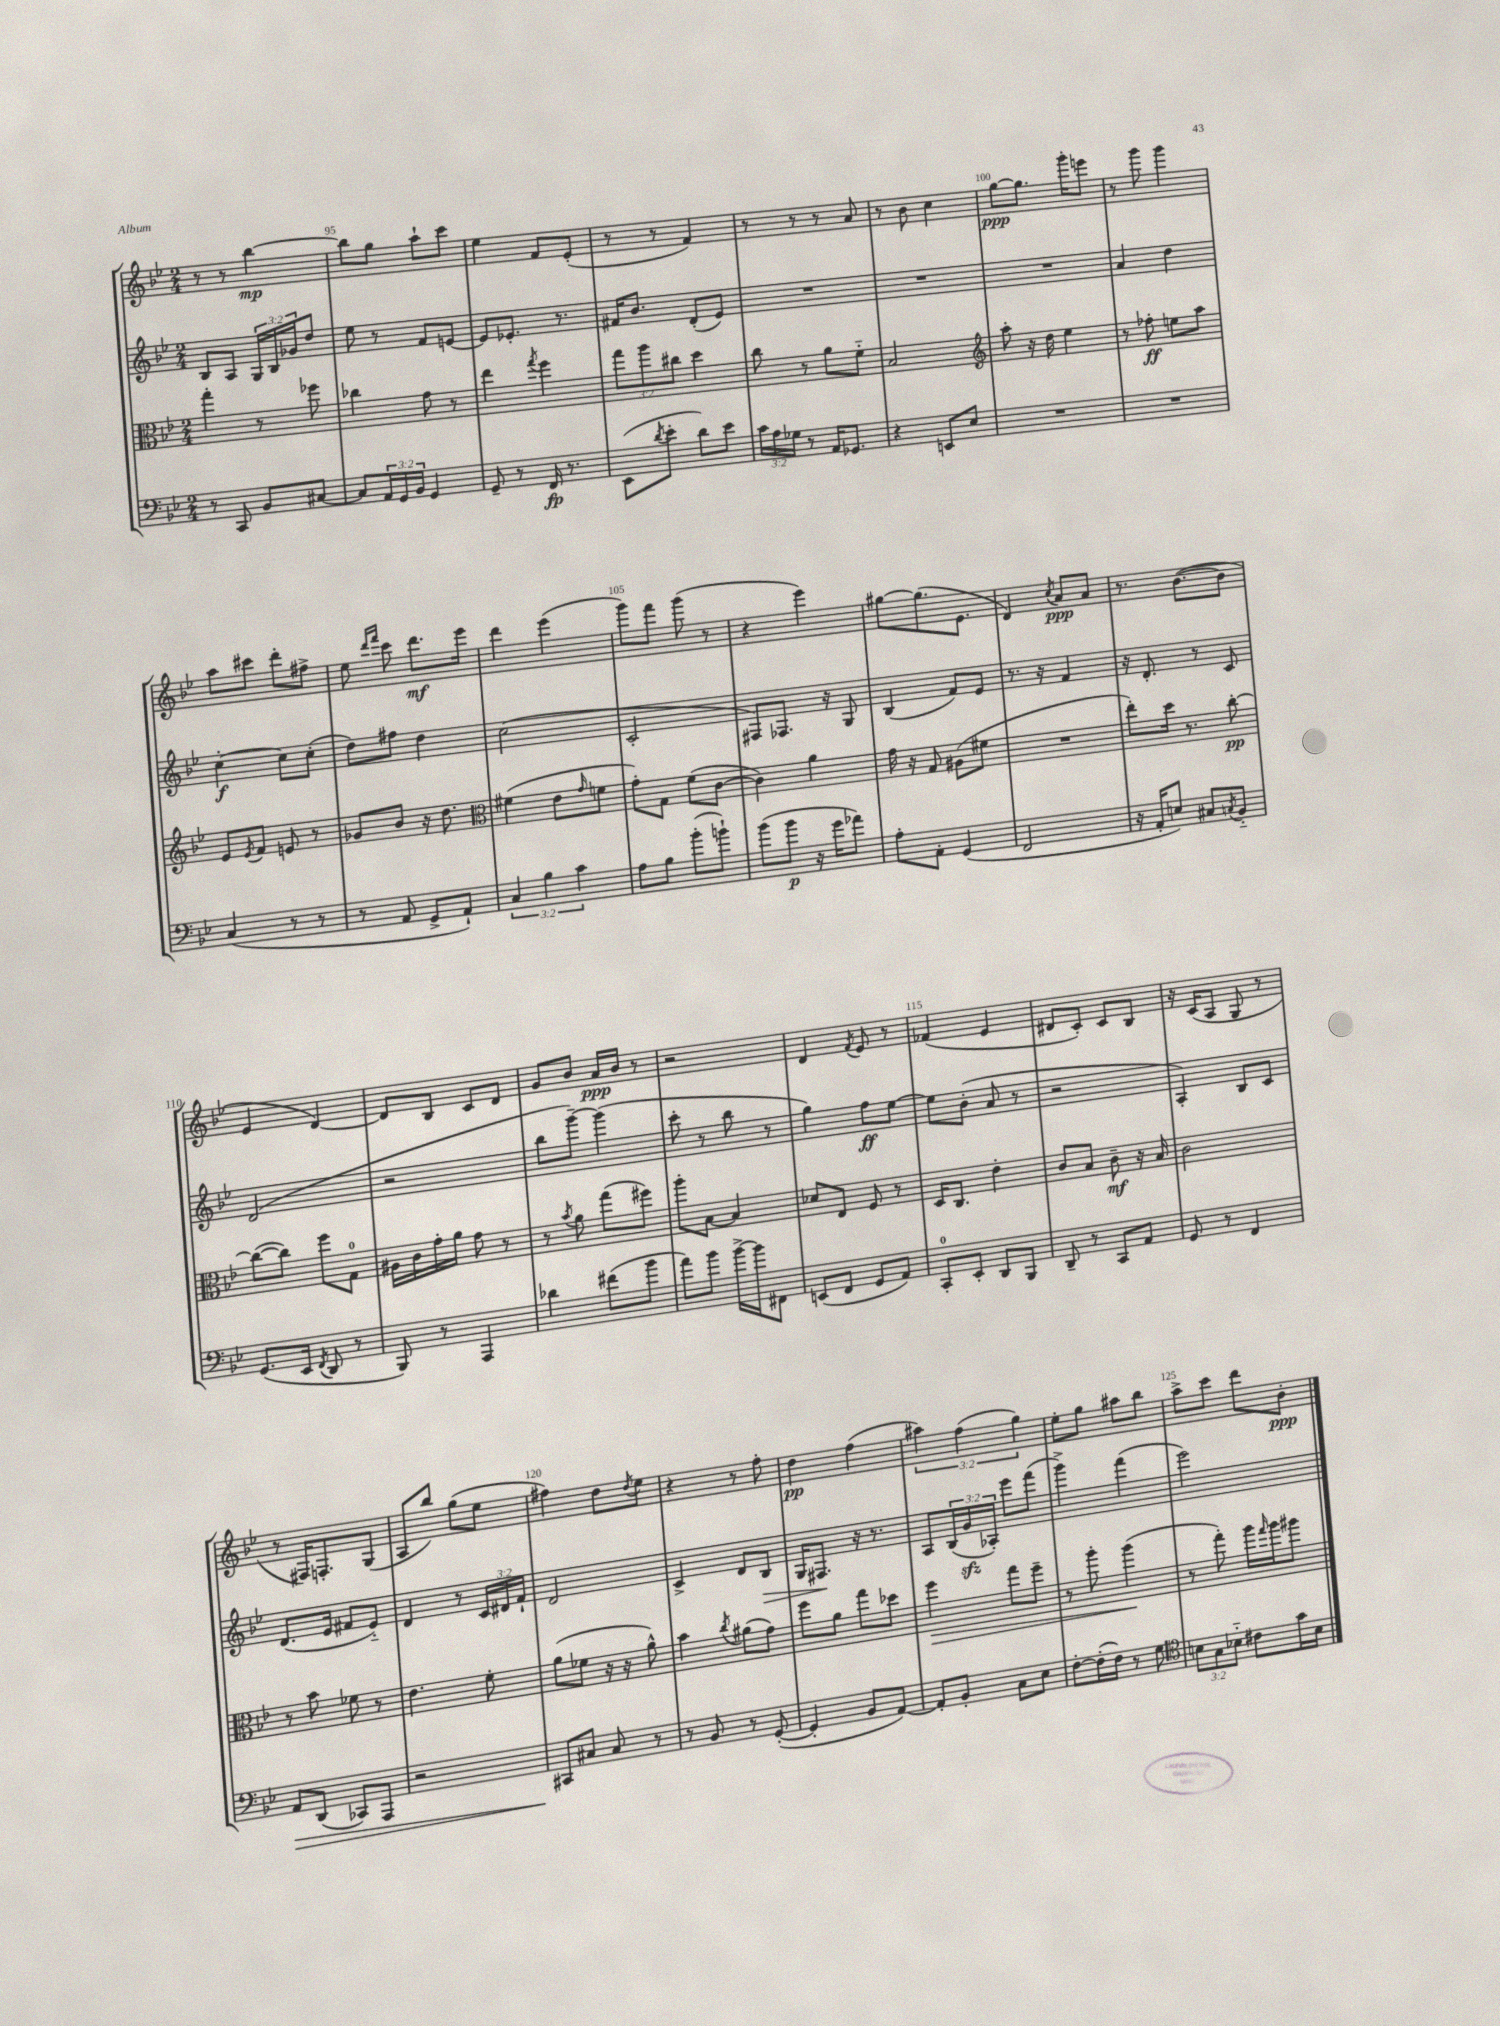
<<
\new StaffGroup <<
\new Staff = "s0" {
    \clef treble \key bes \major \numericTimeSignature \time 2/4 \override Staff.TupletNumber.text = #tuplet-number::calc-fraction-text
    r8 r8 bes''4~\mp |
    bes''8 g''8 a''8-! c'''8 |
    ees''4 f'8 ees'8-.( |
    r8 r8 f'4) |
    r8 r8 r8 a'8 |
    r8 bes'8 c''4 |
    g''8~\ppp g''8. g'''16-. e'''8 |
    r8 g'''8 g'''4 |
    a''8 cis'''8 d'''8-. fis''8-> |
    ees''8 \grace { d'''16 f'''16 } c'''8 d'''8.\mf ees'''16 |
    d'''4 ees'''4( |
    g'''8) f'''8 g'''8( r8 |
    r4 ees'''4) |
    gis''8~ gis''8.( ees'8. |
    d'4) \acciaccatura { c''8 } a'8\ppp a'8 |
    r8. bes'8.~( bes'8 |
    ees'4 d'4~) |
    d'8 bes8 c'8 d'8 |
    g'8 bes'8 a'16\ppp bes'16 r8 |
    r2 |
    d'4 \acciaccatura { f'8 } ees'8 r8 |
    fes'4( ees'4 |
    dis'8 c'8-.) c'8 bes8 |
    r16 c'16( a8 g8 r8 |
    r8 fis16) f8.-. g8( |
    a8 bes''8) g''8( ees''8 |
    fis''4) d''8 \acciaccatura { d''8 } ees''8 |
    r4 r8 f''8-. |
    d''4\pp f''4( |
    \tuplet 3/2 { ais''4) f''4( g''4) } |
    ees''8-. g''8 ais''8 bes''8 |
    a''8-> c'''8 d'''8 bes'8-.\ppp \bar "|." |
}
\new Staff = "s1" {
    \clef treble \key bes \major \numericTimeSignature \time 2/4 \override Staff.TupletNumber.text = #tuplet-number::calc-fraction-text
    bes8 a8 \tuplet 3/2 { g16 bes16 ges'16 } d''8 |
    ees''8 r8 f'8 e'8~ |
    e'8 ees'8.-. r8. |
    fis'16 bes'8. d'8-.( ees'8) |
    R2 |
    R2 |
    R2 |
    a'4 d''4 |
    c''4~-.\f c''8 c''8-.( |
    d''8) fis''8 d''4 |
    c''2( |
    c'2-. |
    fis8) fes8. r16 g8 |
    bes4( f'8) ees'8 |
    r8. r16 f'4 |
    r16 d'8.-. r8 c'8 |
    d'2( |
    r2 |
    bes''8 g'''8~--) g'''4( |
    c'''8-. r8 bes''8 r8 |
    g''4) f''8\ff ees''8~ |
    ees''8 bes'8-.( a'8 r8 |
    r2 |
    a4-.) bes8 c'8 |
    d'8.( ees'16 fis'8 ees'8-_) |
    d'4 r8 \tuplet 3/2 { c'16 dis'16 f'16-! } |
    d'2 |
    c'4-> d'8 bes8\> |
    g16 fis8.\! r16 r8. |
    a8 \tuplet 3/2 { bes16( g'16\sfz aes16-.) } ees'''8 f'''8( |
    g'''4->) f'''4( |
    ees'''2) \bar "|." |
}
\new Staff = "s2" {
    \clef alto \key bes \major \numericTimeSignature \time 2/4 \override Staff.TupletNumber.text = #tuplet-number::calc-fraction-text
    g''4-. r8 fes''8 |
    ces''4 g'8 r8 |
    ees''4 \acciaccatura { g''8 } f''4 |
    \tuplet 3/2 { g''8 a''8 cis''8 } d''4 |
    c''8 r8 a'8 f'8-_ |
    bes2 |
    \clef treble a''8-. r16 d''16 ees''4 |
    r8 fes''8-.\ff e''8 a''8 |
    ees'8 \acciaccatura { ees'8 } f'8 e'8 r8 |
    ges'8 bes'8 r16 d''8. |
    \clef alto fis'4( ees'8 \grace { g'16 } f'8 |
    g'8-.) g8 f'8( c'8~ |
    c'4) a'4 |
    g'16 r16 g8 ais8( fis'8 |
    R2 |
    ees''8-.) d''16 r8. c''8~-.\pp |
    c''8~( c''8) f''8 g8-0 |
    ais16 c'16 g'16-. a'16 g'8 r8 |
    r8 \acciaccatura { bes'8 } a'8 g''8( fis''8) |
    a''8-. bes8~ bes4 |
    des'8 ees8 f8 r8 |
    d16 c8. ees'4-. |
    c'8 bes8 c'8--\mf r16 bes16 |
    c'2 |
    r8 bes'8 fes'8 r8 |
    ees'4. f'8-. |
    a'8( fes'8 r16 r16 a'8-^) |
    bes'4 \acciaccatura { c''8 } ais'8( g'8) |
    f''8 a'8 g''8 des''8 |
    f''4\> g''8 f''8-- |
    r8 a''8-. a''4\!( |
    r8 g''8-.) a''16 \grace { g''16 } a''16 ais''8 \bar "|." |
}
\new Staff = "s3" {
    \clef bass \key bes \major \numericTimeSignature \time 2/4 \override Staff.TupletNumber.text = #tuplet-number::calc-fraction-text
    r8 c,8 bes,8 cis8~ |
    cis8 \tuplet 3/2 { a,16 g,16 bes,16 } g,4 |
    g,8-- r8 f,16\fp r8. |
    ees,8( \acciaccatura { d'8 } ees'8-. d'8) ees'8 |
    \tuplet 3/2 { c'16 a16 ges16 } r8 a,16 ges,8. |
    r4 e,8 ees8 |
    R2 |
    R2 |
    c4( r8 r8 |
    r8 a,8 g,8-> a,8-!) |
    \tuplet 3/2 { c4 bes4 c'4 } |
    a8 bes8 bes'8-.( b'8-!) |
    bes'8( bes'8\p r16 g'16 aes'8) |
    a8-. a,8-. g,4( |
    f,2 |
    r16 a,16-. e8) cis8 \acciaccatura { c8 } bes,8-_ |
    g,8.( ees,16 \acciaccatura { f,8 } d,8 r8 |
    bes,,8) r8 a,,4 |
    des'4 fis'8( bes'8 |
    a'8) bes'8 bes'16~-> bes'16 fis,8 |
    e,8( f,8 g,8 a,8) |
    c,8-0-. ees,8-. d,8 bes,,8 |
    d,8-- r8 c,8 a,8 |
    g,8 r8 f,4 |
    a,8\> d,8( ces,8) a,,8 |
    r2 |
    cis,8\! cis8 cis8 r8 |
    r8 bes,8 r8 g,8~-.( |
    g,4-. bes,8 a,8~) |
    a,8-. bes,8-. c8 ees8 |
    f8~-. f16-.( f16) r8 g8 |
    \clef tenor \tuplet 3/2 { b8 g8 bes8-_ } cis'8 g'16 bes16 \bar "|." |
}
>>
>>
\layout { \context { \Score currentBarNumber = #94 \override BarNumber.break-visibility = ##(#f #t #t) barNumberVisibility = #(every-nth-bar-number-visible 5) } }
